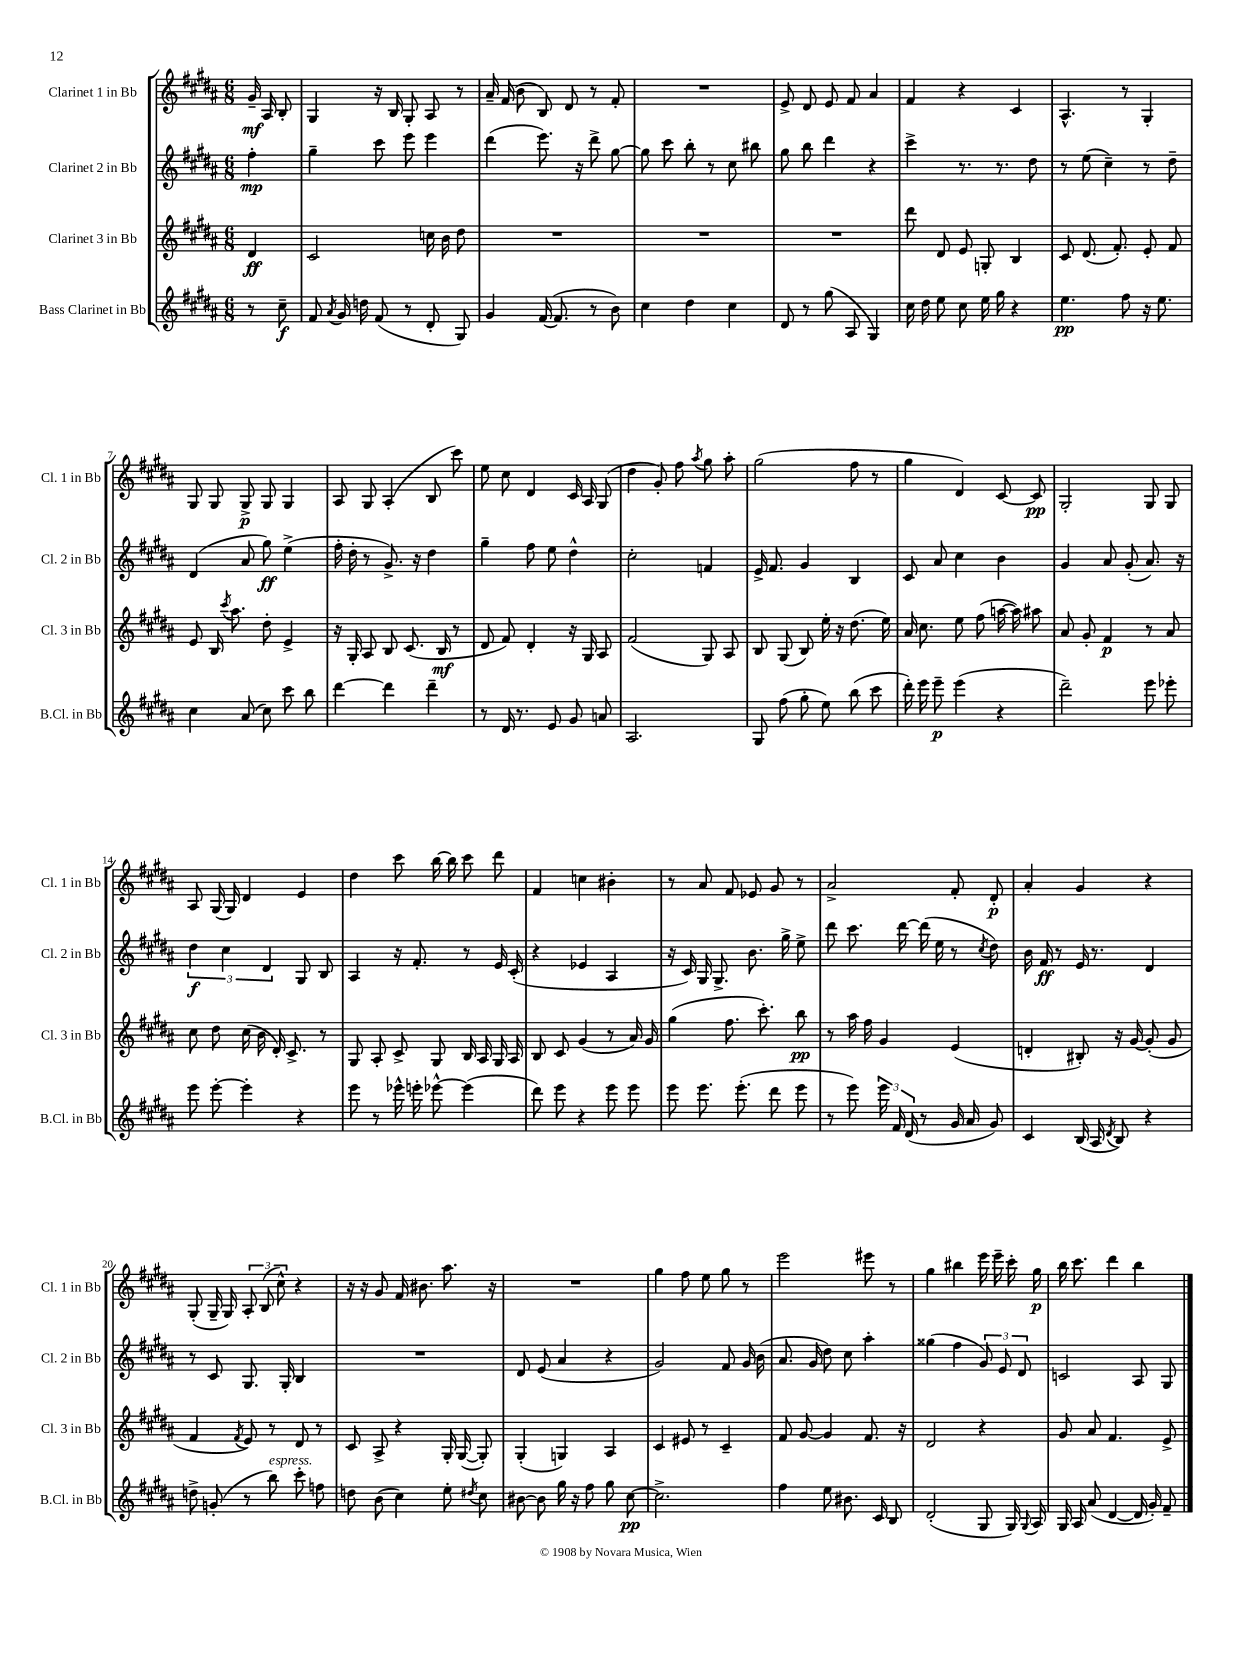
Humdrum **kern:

**kern	**kern	**kern	**kern
*staff4	*staff3	*staff2	*staff1
*clefG2	*clefG2	*clefG2	*clefG2
*k[f#c#g#d#a#]	*k[f#c#g#d#a#]	*k[f#c#g#d#a#]	*k[f#c#g#d#a#]
*M6/8	*M6/8	*M6/8	*M6/8
8r	4d#	4ff#'	16g#~
.	.	.	16A#
8cc#~	.	.	8B'
=	=	=	=
8f#	2c#	4gg#~	4G#
8qa#	.	.	.
16g#	.	.	.
16dd	.	.	.
(8f#	.	8ccc#	16r
.	.	.	16B
8r	.	8eee	8G#'
8d#'	16cc	4eee	8A#
.	16b	.	.
8G#)	8dd#	.	8r
=	=	=	=
4g#	2.r	(4ddd#	16a#~
.	.	.	(16f#
.	.	.	8b
([16f#	.	8.eee)	8B)
8.f#]	.	.	.
.	.	.	8d#
.	.	16r	.
8r	.	8ddd#^	8r
8b)	.	[8gg#	8f#'
=	=	=	=
4cc#	2.r	8gg#]	2.r
.	.	8ccc#	.
4dd#	.	8bb'	.
.	.	8r	.
4cc#	.	8cc#	.
.	.	8bb#	.
=	=	=	=
8d#	2.r	8gg#	8e^
8r	.	8bb	8d#
(8gg#	.	4ddd#	8e
8A#	.	.	8f#
4G#)	.	4r	4a#
=	=	=	=
16cc#	8ddd#	4ccc#^	4f#
16dd#	.	.	.
8ee	8d#	.	.
8cc#	8e	8.r	4r
16ee	8G'	.	.
16gg#	.	8.r	.
4r	4B	.	4c#
.	.	8dd#	.
=	=	=	=
4.ee	8c#	8r	4.A#^^
.	(8.d#	(8ee	.
.	.	4cc#~)	.
.	8.f#')	.	.
8ff#	.	.	8r
16r	8e'	8r	4G#'
8.ee	.	.	.
.	8f#	8dd#~	.
=	=	=	=
4cc#	8e	(4d#	8G#
.	16B	.	8G#
.	8qccc#	.	.
.	8.aa#	.	.
(8a#	.	8a#	8G#^
8cc#)	8dd#'	8gg#)	8G#
8ccc#	4e^	(4ee^	4G#
8bb	.	.	.
=	=	=	=
[4ddd#	16r	16ff#'	8A#
.	16G#'	16dd#'	.
.	8A#	8r	8G#
4ddd#]	8B	8.g#^)	(4A#'
.	(8.c#	.	.
.	.	16r	.
4ddd#~	.	4dd#	8B
.	16B	.	.
.	8r	.	8ccc#)
=	=	=	=
8r	8d#	4gg#~	8ee
16d#	8f#)	.	8cc#
8.r	.	.	.
.	4d#'	8ff#	4d#
8e	.	8ee	.
8g#	16r	4dd#^^	16c#
.	16G#	.	16A#
8a	8A#	.	(8G#
=	=	=	=
2.A#	(2f#	2cc#'	4dd#
.	.	.	8g#')
.	.	.	8ff#
.	.	.	8qaa#
.	8G#)	4f	8gg#
.	8A#	.	8aa#'
=	=	=	=
8G#	8B	16e^	(2gg#
.	.	8.f#	.
(8ff#	(8G#	.	.
8gg#'	8B)	4g#	.
8ee)	16ee'	.	.
.	16r	.	.
(8bb	(8.dd#	4B	8ff#
8ccc#	.	.	8r
.	16ee)	.	.
=	=	=	=
16ddd#')	16a#	8c#	4gg#
16eee	8.cc#	.	.
8eee~	.	8a#	.
(4eee	8ee	4cc#	4d#)
.	(8ff#	.	.
4r	[16aa	4b	[8c#
.	16aa])	.	.
.	8aa#	.	8c#]
=	=	=	=
2ddd#~)	8a#	4g#	2G#'
.	8g#'	.	.
.	4f#	8a#	.
.	.	(8g#'	.
8eee	8r	8.a#)	8G#
8eee-'	8a#	.	8G#
.	.	16r	.
=	=	=	=
8eee	8cc#	6dd#	8A#
[8eee'	8dd#	.	(16G#
.	.	6cc#	.
.	.	.	16G#)
4eee']	(16cc#	.	4d#
.	16b	.	.
.	.	6d#	.
.	16d#')	.	.
.	8.c#^	.	.
4r	.	8G#	4e
.	8r	8B	.
=	=	=	=
8eee	8G#	4A#	4dd#
8r	8A#'	.	.
16eee-^^	8c#^	16r	8ccc#
16eee'	.	8.f#'	.
[8eee-^^	8G#	.	[16bb
.	.	.	16bb]
(4eee-]	16B	8r	8ccc#
.	16A#	.	.
.	16G#	16e	8ddd#
.	16A#	(16c#'	.
=	=	=	=
8ddd#)	8B	4r	4f#
8eee	8c#	.	.
4r	(4g#	4e-	4cc
8eee	8r	4A#	4b#'
8eee	16a#)	.	.
.	16g#	.	.
=	=	=	=
8eee	(4gg#	16r	8r
.	.	16c#)	.
8.eee	.	16G#	8a#
.	.	8.G#^	.
.	8.ff#	.	8f#
(8.eee'	.	.	.
.	.	8.b	8e-
.	8.ccc#')	.	.
8ddd#	.	.	8g#
.	.	16gg#^	.
8eee	8bb	8ee^	8r
=	=	=	=
8r	8r	8ddd#	2a#^
8eee)	16aa#	8.ccc#	.
.	16ff#	.	.
24eee	4g#	.	.
24f#	.	.	.
.	.	[16ddd#	.
(24d#	.	.	.
8r	.	(16ddd#]	.
.	.	16ee	.
16g#	(4e	8r	8f#'
16a#	.	.	.
.	.	8qcc#	.
8g#)	.	8dd#)	8d#'
=	=	=	=
4c#	4d'	16b	4a#'
.	.	16f#	.
.	.	8r	.
(16B	8B#')	16e	4g#
16A#	.	8.r	.
8qd#	.	.	.
8B)	16r	.	.
.	[16g#	.	.
4r	(8g#']	4d#	4r
.	8g#	.	.
=	=	=	=
8dd^	4f#	8r	(8G#'
(8g'	.	8c#	16G#~
.	.	.	16G#)
.	8qf#	.	.
8r	8e)	8.G#	12A#'
.	.	.	(12B
8bb)	8r	.	.
.	.	.	12cc#^^)
.	.	16G#'	.
8ccc#'	8d#	4B	4r
8ff	8r	.	.
=	=	=	=
8dd	8c#	2.r	16r
.	.	.	16r
(8b	8A#^	.	8g#
4cc#)	4r	.	16f#
.	.	.	8.b#
8ee'	16G#'	.	8.aa#
.	([16G#	.	.
8qdd#	.	.	.
8cc#	8G#'])	.	.
.	.	.	16r
=	=	=	=
[8b#	(4G#'	8d#	2.r
8b#]	.	(8e	.
16gg#	4G)	4a#	.
16r	.	.	.
8ff#	.	.	.
8gg#	4A#	4r	.
[8cc#	.	.	.
=	=	=	=
2.cc#^]	4c#	2g#)	4gg#
.	8e#	.	8ff#
.	8r	.	8ee
.	4c#~	8f#	8gg#
.	.	16g#	8r
.	.	(16b	.
=	=	=	=
4ff#	8f#	8.a#	2eee
.	[8g#	.	.
.	.	16g#	.
8ee	4g#]	8dd#)	.
8.b#	.	8cc#	.
.	8.f#	4aa#'	8eee#
16c#	.	.	.
8B	.	.	8r
.	16r	.	.
=	=	=	=
(2d#'	2d#	(4gg##	4gg#
.	.	4ff#	4bb#
8G#	4r	12g#)	16eee
.	.	.	16eee~
.	.	12e	.
16G#)	.	.	16ccc#'
.	.	12d#	.
8qqG#	.	.	.
16A#	.	.	16gg#
=	=	=	=
16G#	8g#	2c	16bb
16A#	.	.	8.ccc#
(8a#	8a#	.	.
[4d#	4.f#	.	4ddd#
16d#]	.	8A#	4bb
16g#')	.	.	.
8f#~	8e^	8G#	.
==	==	==	==
*-	*-	*-	*-
